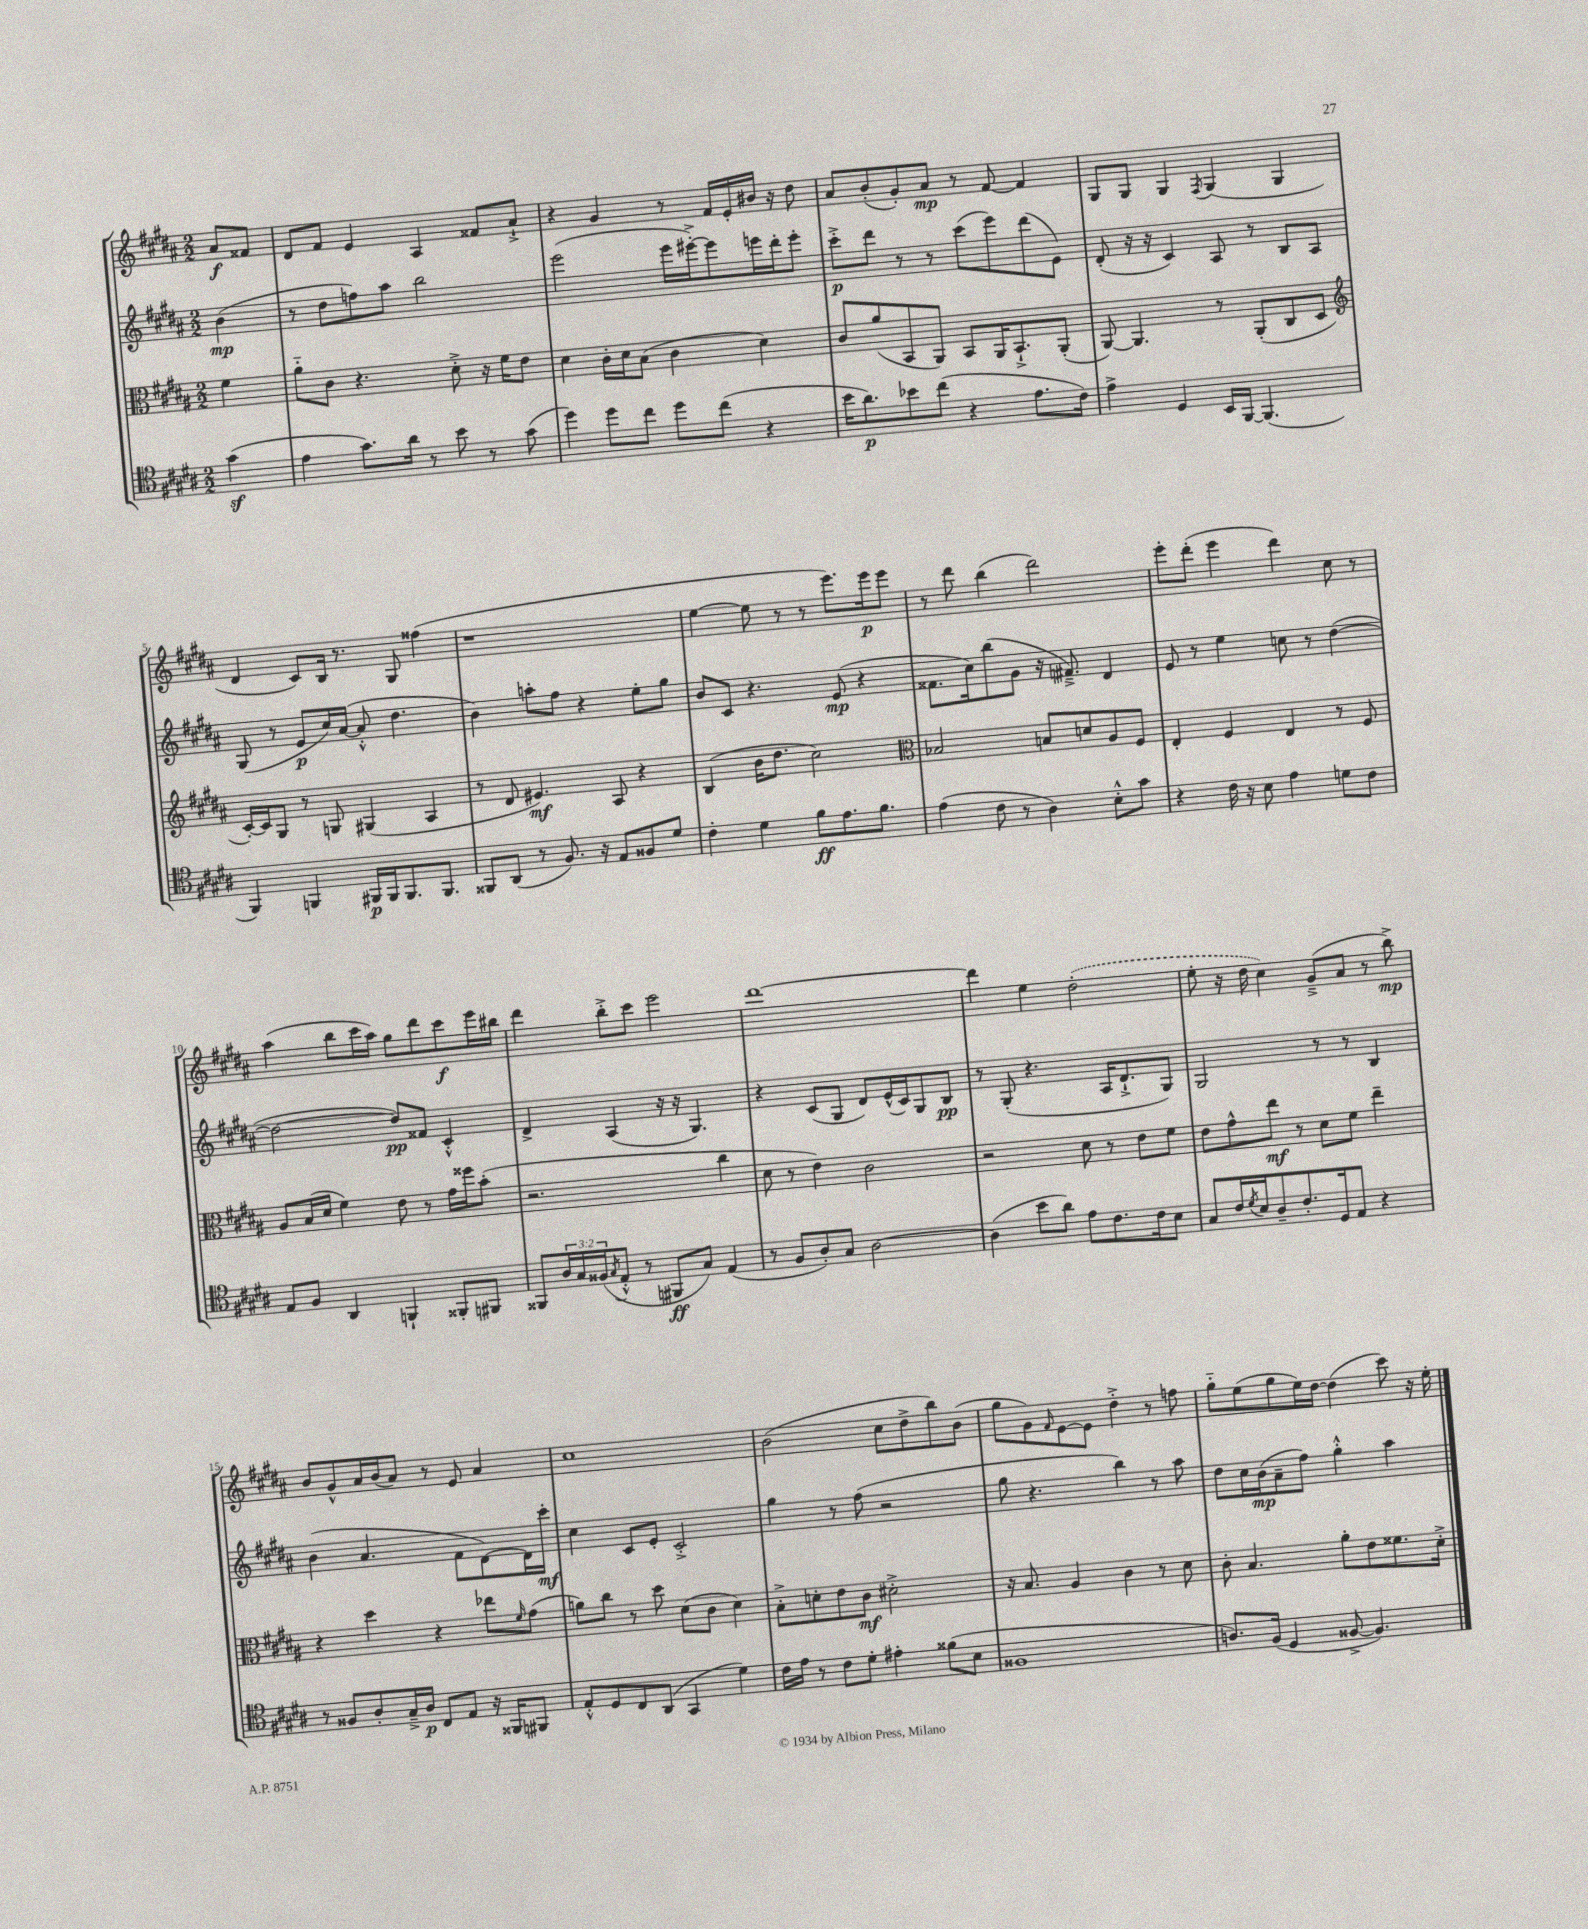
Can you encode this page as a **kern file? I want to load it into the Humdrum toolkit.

**kern	**dynam	**kern	**dynam	**kern	**dynam	**kern	**dynam
*part4	*part4	*part3	*part3	*part2	*part2	*part1	*part1
*staff4	*staff4	*staff3	*staff3	*staff2	*staff2	*staff1	*staff1
*clefC4	*	*clefC3	*	*clefG2	*	*clefG2	*
*k[f#c#g#d#a#]	*	*k[f#c#g#d#a#]	*	*k[f#c#g#d#a#]	*	*k[f#c#g#d#a#]	*
*M2/2	*	*M2/2	*	*M2/2	*	*M2/2	*
=	=	=	=	=	=	=	=
(4g#z\	.	4f#\	.	(4b\	mp	8a#/L	f
.	.	.	.	.	.	8f##X/J	.
=1	=1	=1	=1	=1	=1	=1	=1
4e\	.	8a#\L	.	8r	.	8d#/L	.
.	.	8c#\J	.	8dd#\L	.	8f#/J	.
8.g#\L)	.	4.r	.	8ffn\)	.	4e/	.
.	.	.	.	8aa#\J	.	.	.
16a#\Jk	.	.	.	.	.	.	.
8r	.	.	.	2bb\	.	4A#/	.
8b\	.	8d#'^\	.	.	.	.	.
8r	.	16r	.	.	.	8f##X/L	.
.	.	16f#\KL	.	.	.	.	.
(8g#\	.	8e\J	.	.	.	8a#`^/J	.
=2	=2	=2	=2	=2	=2	=2	=2
4dd#\)	.	4d#\	.	(2eee\	.	4r	.
8dd#\L	.	16c#'\LL	.	.	.	4g#/	.
.	.	16d#\J	.	.	.	.	.
8cc#\J	.	(8B\J	.	.	.	.	.
8dd#\L	.	4c#\	.	16eee\LL	.	8r	.
.	.	.	.	[16eee#X'^\J)	.	.	.
(8cc#\J	.	.	.	8eee#\]	.	16f#/LL	.
.	.	.	.	.	.	16e'/	.
4r	.	4d#\)	.	16eeen\L	.	16b#X/JJ	.
.	.	.	.	16ddd#'\J	.	16r	.
.	.	.	.	8eee'\J	.	8dd#\	.
=3	=3	=3	=3	=3	=3	=3	=3
16b\KL	.	8c#/L	.	8ccc#'^\L	p	8a#/L	.
8.a#\)	p	.	.	.	.	.	.
.	.	(8a#/	.	8ddd#\J	.	(8b'/	.
8b-X\	.	8BB/	.	8r	.	8g#'/)	.
(8cc#\J	.	8AA#/J)	.	8r	.	8a#/J	mp
4r	.	8BB/L	.	(8ccc#\L	.	8r	.
.	.	16AA#/K	.	8eee\)	.	[8f#/	.
.	.	8.BB`^/	.	.	.	.	.
8.e\L	.	.	.	(8ddd#\	.	4f#/]	.
.	.	(8AA#'/J	.	8e\J)	.	.	.
16c#\Jk)	.	.	.	.	.	.	.
=4	=4	=4	=4	=4	=4	=4	=4
4e^\	.	[8AA#/)	.	(8d#'/	.	8G#/L	.
.	.	4.AA#/]	.	16r	.	8G#/J	.
.	.	.	.	16r	.	.	.
4D#/	.	.	.	4c#/)	.	4G#/	.
.	.	.	.	.	.	8qF#/	.
16BB/LL	.	8r	.	8A#/	.	(4G#/	.
[16FF#/JJ	.	.	.	.	.	.	.
(4.FF#/]	.	(8AA#'/L	.	8r	.	.	.
.	.	8C#/	.	8B/L	.	4G#/	.
.	.	8D#/J	.	8A#/J	.	.	.
!!LO:LB:g=z
=5	=5	=5	=5	=5	=5	=5	=5
*	*	*clefG2	*	*	*	*	*
4FF#/)	.	[16c#'/LL)	.	(8G#/	.	4d#/	.
.	.	16c#/J]	.	.	.	.	.
.	.	8G#/J	.	8r	.	.	.
4FFn/	.	8r	.	8e/L	p	8c#/L)	.
.	.	8Gn/	.	16cc#/L)	.	16B/Jk	.
.	.	.	.	([16a#/JJ	.	8.r	.
16FF#X/LL	p	(4G#X/	.	8a#'^^/]	.	.	.
16FF#/J	.	.	.	.	.	.	.
8.FF#/	.	.	.	4.dd#\	.	8G#/	.
.	.	4A#/	.	.	.	(4ff##X\	.
8.FF#/J	.	.	.	.	.	.	.
=6	=6	=6	=6	=6	=6	=6	=6
8FF##X/L	.	8r	.	4b\)	.	1r	.
(8AA#/J	.	8d#/	.	.	.	.	.
8r	.	4.e#X/)	mf	8aan'\L	.	.	.
8.F#/)	.	.	.	8ff#\J	.	.	.
.	.	.	.	4r	.	.	.
16r	.	.	.	.	.	.	.
8E/L	.	8A#/	.	.	.	.	.
8F##X/	.	4r	.	8ee'\L	.	.	.
8d#/J	.	.	.	8gg#\J	.	.	.
=7	=7	=7	=7	=7	=7	=7	=7
4c#'\	.	(4B/	.	8b/L	.	[4ee\	.
.	.	.	.	8c#/J	.	.	.
4d#\	.	16b\KL	.	4.r	.	8ee\]	.
.	.	8.dd#\J	.	.	.	.	.
.	.	.	.	.	.	8r	.
8f#\L	ff	2cc#\)	.	.	.	8r	.
8.e\	.	.	.	(8e/	mp	8.eee\L)	.
.	.	.	.	4r	.	.	.
8.f#\J	.	.	.	.	.	16eee\k	p
.	.	.	.	.	.	8eee\J	.
=8	=8	=8	=8	=8	=8	=8	=8
*	*	*clefC3	*	*	*	*	*
(4e\	.	2B-X/	.	8.f##X\L	.	8r	.
.	.	.	.	.	.	8ddd#\	.
.	.	.	.	16cc#\k)	.	.	.
8c#\	.	.	.	(8bb\	.	(4bb\	.
8r	.	.	.	8g#\J	.	.	.
4A#\)	.	8Bn/L	.	16r	.	2ddd#\)	.
.	.	.	.	8.f#X~^/)	.	.	.
.	.	8dn/	.	.	.	.	.
8B'^^\L	.	8A#/	.	4d#/	.	.	.
8g#\J	.	8F#/J	.	.	.	.	.
=9	=9	=9	=9	=9	=9	=9	=9
4r	.	4E'/	.	8e/	.	8eee'\L	.
.	.	.	.	8r	.	(8ddd#'\J	.
16c#\	.	4F#/	.	4ee\	.	4eee\	.
16r	.	.	.	.	.	.	.
8B\	.	.	.	.	.	.	.
4e\	.	4E/	.	8ccn\	.	4ddd#\)	.
.	.	.	.	8r	.	.	.
8dn\L	.	8r	.	([4dd#\	.	8cc#\	.
8c#\J	.	8F#/	.	.	.	8r	.
!!LO:LB:g=z
=10	=10	=10	=10	=10	=10	=10	=10
8E/L	.	8A#/L	.	2dd#\_	.	(4aa#\	.
8F#/J	.	(16B/L	.	.	.	.	.
.	.	16d#/JJ	.	.	.	.	.
4AA#/	.	4f#\)	.	.	.	8bb\L	.
.	.	.	.	.	.	16ccc#\L	.
.	.	.	.	.	.	16aa#\JJ)	.
4FFn`/	.	8e\	.	8dd#/L])	pp	8gg#\L	.
.	.	8r	.	8f##X/J	.	8ddd#\	.
8FF##X'/L	.	16g#\LL	.	4c#'^^/	.	8ccc#\	f
.	.	16ff##X\J	.	.	.	.	.
8FF#X/J	.	(8b'\J	.	.	.	16eee\L	.
.	.	.	.	.	.	16bb#X\JJ	.
=11	=11	=11	=11	=11	=11	=11	=11
8FF##X/L	.	2.r	.	4d#^/	.	4ddd#\	.
24A#/L	.	.	.	.	.	.	.
24G#/	.	.	.	.	.	.	.
(24F##X/J	.	.	.	.	.	.	.
8qG#/	.	.	.	.	.	.	.
8E'^^/J	.	.	.	(4A#/	.	8bb'^\L	.
8r	.	.	.	.	.	8ccc#\J	.
8FF#X/L	ff	.	.	16r	.	2eee\	.
.	.	.	.	16r	.	.	.
8G#/J)	.	.	.	4.G#/)	.	.	.
(4E/	.	4cc#\	.	.	.	.	.
=12	=12	=12	=12	=12	=12	=12	=12
8r	.	8d#\	.	4r	.	[1ddd#	.
8F#/L	.	8r	.	.	.	.	.
8A#'/)	.	4e\)	.	(8c#/L	.	.	.
8G#/J	.	.	.	8G#/J	.	.	.
[2A#\	.	2c#\	.	8d#/L)	.	.	.
.	.	.	.	(16e^^/L	.	.	.
.	.	.	.	16c#/J)	.	.	.
.	.	.	.	8G#/	.	.	.
.	.	.	.	8B/J	pp	.	.
=13	=13	=13	=13	=13	=13	=13	=13
(4A#\]	.	2r	.	8r	.	4ddd#\]	.
.	.	.	.	(8G#'/	.	.	.
8b\L	.	.	.	4.r	.	4ee\	.
8a#\J)	.	.	.	.	.	.	.
8e\L	.	8d#\	.	.	.	(2dd#'\	.
8.c#\	.	8r	.	16A#/KL	.	.	.
.	.	.	.	8.d#`^/	.	.	.
.	.	8e\L	.	.	.	.	.
16c#\k	.	.	.	.	.	.	.
8B\J	.	8f#\J	.	8G#/J)	.	.	.
=14	=14	=14	=14	=14	=14	=14	=14
8G#/L	.	8e\L	.	2G#/	.	8ee'\	.
16c#/L	.	8g#^^\	.	.	.	16r	.
8qd#/	.	.	.	.	.	.	.
16B/J	.	.	.	.	.	16dd#\	.
8A#~/	.	8ee\J	mf	.	.	4cc#\)	.
8.c#'/	.	8r	.	.	.	.	.
.	.	8d#\L	.	8r	.	(8g#~^/L	.
16D#/k	.	.	.	.	.	.	.
8E/J	.	8f#\J	.	8r	.	8a#/J	.
4r	.	4ee~\	.	4B/	.	8r	.
.	.	.	.	.	.	8bb^\)	mp
!!LO:LB:g=z
=15	=15	=15	=15	=15	=15	=15	=15
8r	.	4r	.	(4b\	.	8b/L	.
8F##X/L	.	.	.	.	.	8g#^^/	.
8A#'/	.	4dd#\	.	4.a#/	.	16a#/L	.
.	.	.	.	.	.	(16b/J	.
16G#~^/L	.	.	.	.	.	8a#/J)	.
16A#/JJ	p	.	.	.	.	.	.
8C#/L	.	4r	.	.	.	8r	.
8E/J	.	.	.	8f#\L	.	8e/	.
16r	.	8ee-X\L	.	[8d#\)	.	4a#/	.
16FF##X/KL	.	.	.	.	.	.	.
.	.	16qqf#/	.	.	.	.	.
8FF#X/J	.	(8g#\J	.	16d#\L]	.	.	.
.	.	.	.	16ccc#'\JJ	mf	.	.
=16	=16	=16	=16	=16	=16	=16	=16
8E'^^/L	.	8an\L)	.	4cc#\	.	1cc#	.
8D#/	.	8cc#\J	.	.	.	.	.
8C#/	.	8r	.	8c#/L	.	.	.
(8AA#/J	.	8dd#\	.	8e'/J	.	.	.
4GG#/	.	(8d#\L	.	2c#'^/	.	.	.
.	.	8c#\J	.	.	.	.	.
4d#\)	.	4d#\)	.	.	.	.	.
=17	=17	=17	=17	=17	=17	=17	=17
16c#\LL	.	8B'^\L	.	4gg#\	.	(2b\	.
16e\JJ	.	.	.	.	.	.	.
8r	.	8dn'\	.	.	.	.	.
8c#\L	.	8e\	.	8r	.	.	.
8d#'\J	.	8c#\J	mf	(8ff#\	.	.	.
4e#X'\	.	2d#X'^\	.	2r	.	8cc#\L	.
.	.	.	.	.	.	8dd#^\	.
(8f##X\L	.	.	.	.	.	8bb\)	.
8B\J	.	.	.	.	.	(8b\J	.
=18	=18	=18	=18	=18	=18	=18	=18
1F##X	.	16r	.	8gg#\	.	8gg#\L	.
.	.	8.B/	.	.	.	.	.
.	.	.	.	4.r	.	8g#\)	.
.	.	.	.	.	.	16qqf#/	.
.	.	4A#/	.	.	.	[8e\	.
.	.	.	.	.	.	8e\J]	.
.	.	4c#\	.	4bb\)	.	4dd#'^\	.
.	.	8r	.	8r	.	8r	.
.	.	8d#\	.	8aa#\	.	8ffn\	.
=19	=19	=19	=19	=19	=19	=19	=19
8.An/L)	.	8c#'\	.	8dd#\L	.	8gg#\L	.
.	.	4.B/	.	16cc#\L	.	(8ee\	.
(16F#/Jk	.	.	.	(16b\J	mp	.	.
4D#/	.	.	.	8a#~\	.	8gg#\	.
.	.	.	.	8ff#\J)	.	16ee\L)	.
.	.	.	.	.	.	[16dd#\JJ	.
[8F##X^/	.	8a#'\L	.	4gg#'^^\	.	(4dd#\]	.
4.F##/])	.	8e\	.	.	.	.	.
.	.	8.f##X\	.	4aa#\	.	8ccc#\)	.
.	.	.	.	.	.	16r	.
.	.	16d#'^\Jk	.	.	.	16ee'\	.
==	==	==	==	==	==	==	==
*-	*-	*-	*-	*-	*-	*-	*-
